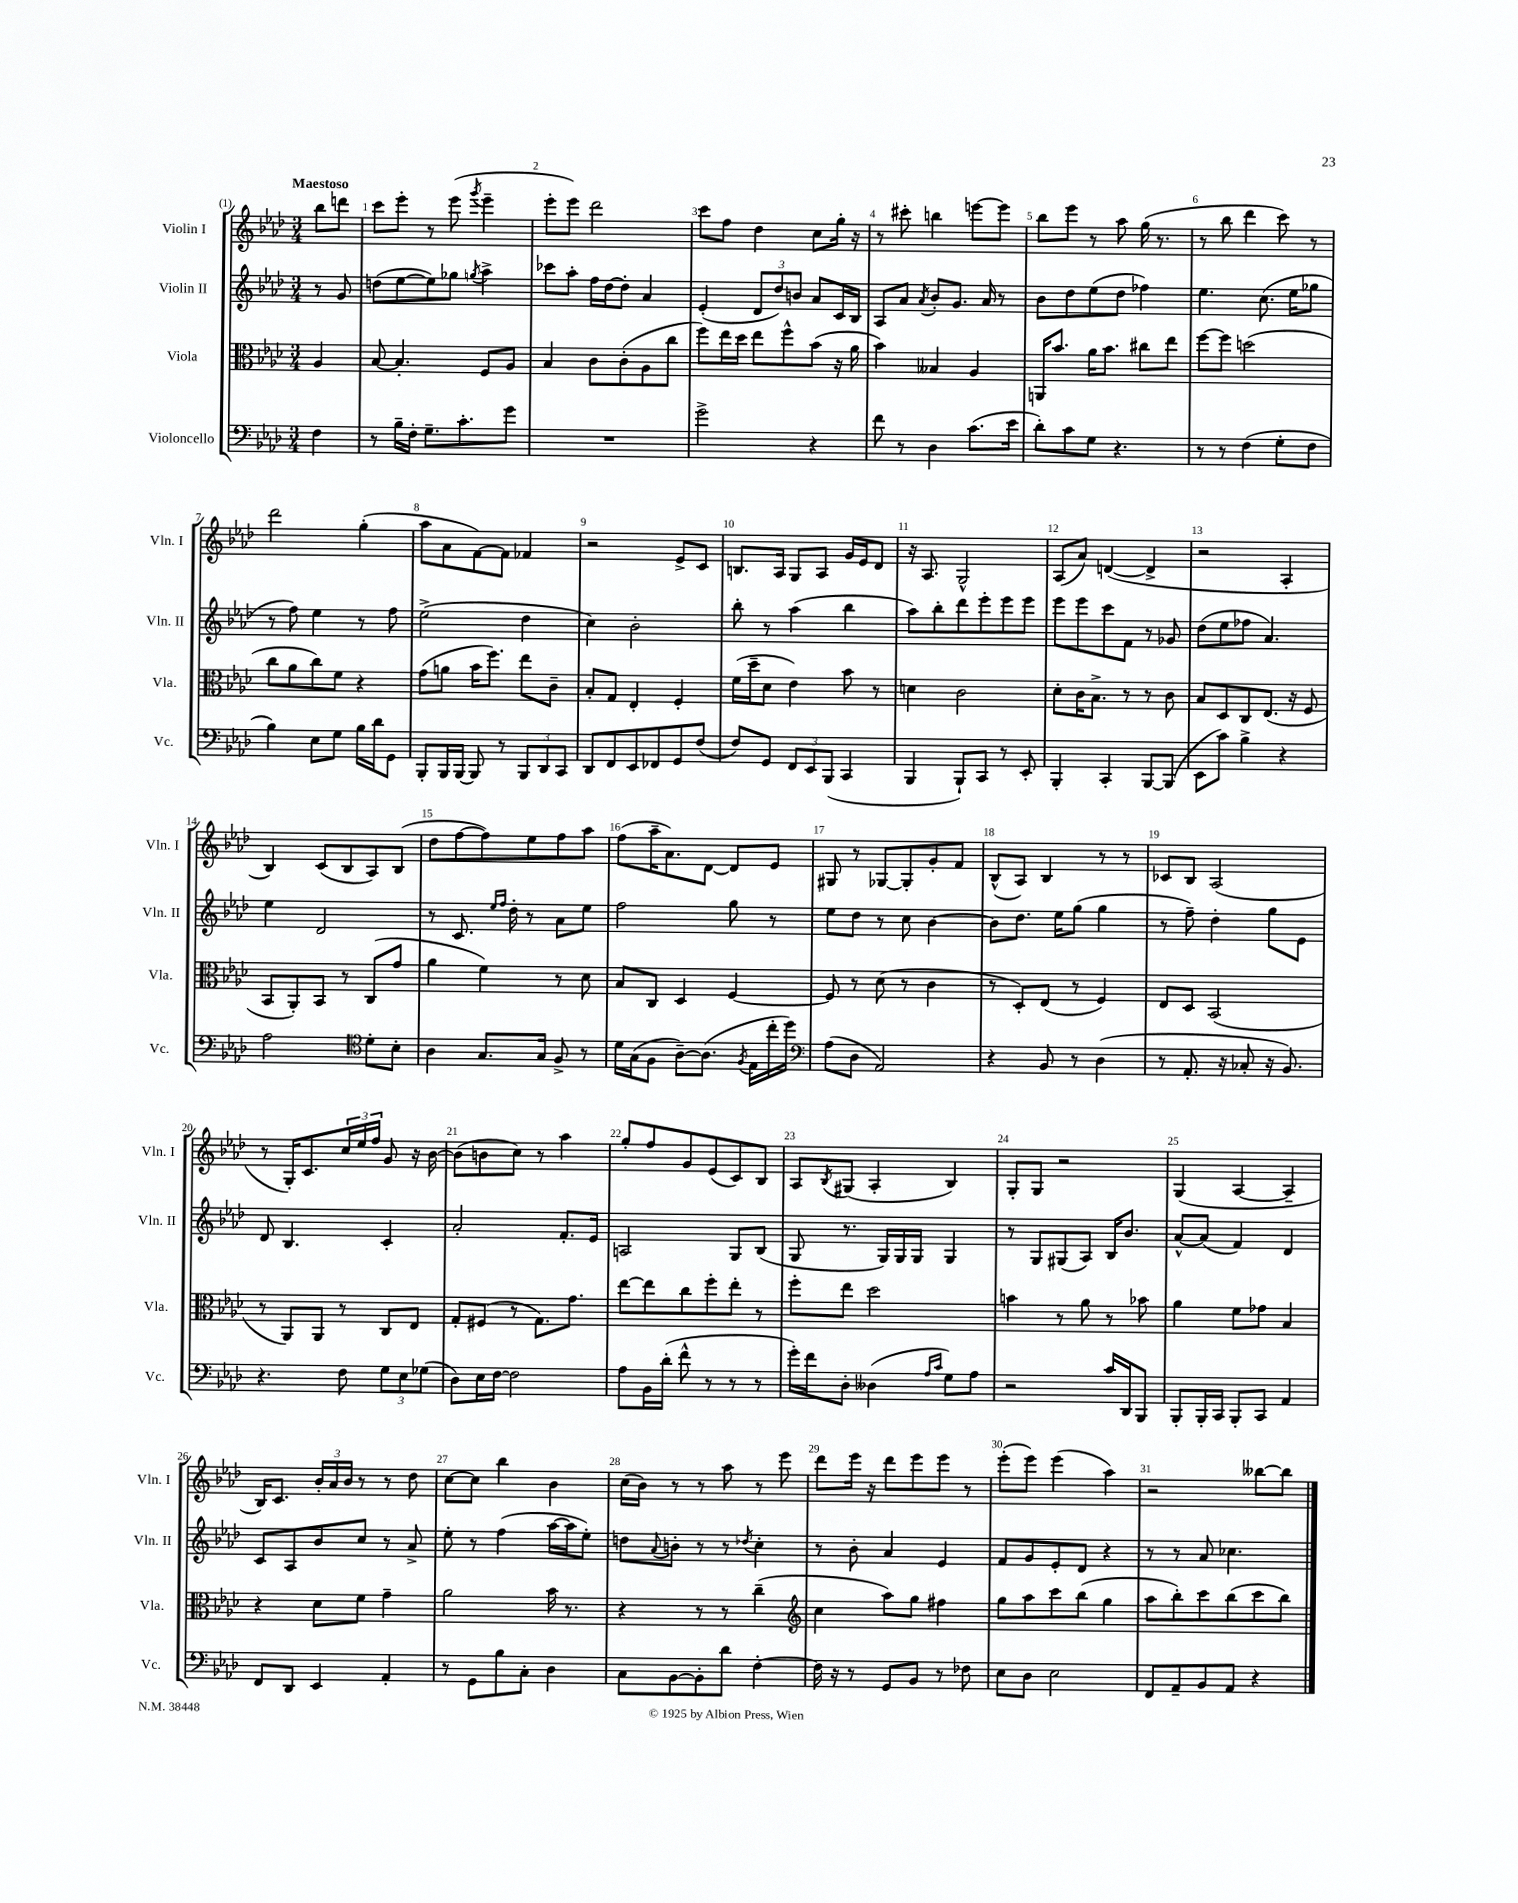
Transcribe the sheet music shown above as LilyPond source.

<<
\new StaffGroup <<
\new Staff = "s0" \with { instrumentName = "Violin I" shortInstrumentName = "Vln. I" } {
    \clef treble \key aes \major \numericTimeSignature \time 3/4 \partial 4 \tempo "Maestoso"
    bes''8 d'''8 |
    c'''8 ees'''8-. r8 ees'''8( \acciaccatura { g'''8 } ees'''4-- |
    ees'''8-. ees'''8) des'''2 |
    c'''8 f''8 des''4 c''8 g''16-. r16 |
    r8 cis'''8-. b''4 e'''8~ e'''8 |
    bes''8 ees'''8 r8 aes''8 g''16( r8. |
    r8 bes''8 des'''4 c'''8) r8 |
    des'''2 g''4-.( |
    aes''8 aes'8 f'8~) f'8 fes'4 |
    r2 ees'8-> c'8 |
    b8. aes16 g8 aes8 g'16 ees'16 des'8 |
    r16 aes8. g2-^ |
    aes8( aes'8) d'4~( d'4-> |
    r2 aes4-. |
    bes4) c'8( bes8 aes8) bes8( |
    des''8 f''8~ f''8) ees''8 f''8 aes''8 |
    f''8( aes''16-- aes'8.) des'8~ des'8 ees'8 |
    gis8 r8 ges8~ ges8-. g'8-. f'8 |
    bes8-^( aes8) bes4 r8 r8 |
    ces'8 bes8 aes2( |
    r8 g16-.) c'8. \tuplet 3/2 { c''16 ees''16 f''16 } g'8 r16 bes'16~ |
    bes'8( b'8 c''8) r8 aes''4 |
    g''8-. f''8 g'8 ees'8( c'8) bes8 |
    aes8 \acciaccatura { bes8 } gis8( aes4-. bes4) |
    g8-. g8 r2 |
    g4( aes4~ aes4-- |
    bes16) c'8. \tuplet 3/2 { bes'16-. aes'16 bes'16 } r8 r8 des''8 |
    c''8~ c''8 bes''4 bes'4 |
    c''16( bes'16) r8 r8 aes''8 r8 ees'''8 |
    des'''8 ees'''16 r16 des'''8 ees'''8 ees'''8 r8 |
    ees'''8-.( ees'''8) ees'''4( aes''4) |
    r2 beses''8~ beses''8 \bar "|." |
}
\new Staff = "s1" \with { instrumentName = "Violin II" shortInstrumentName = "Vln. II" } {
    \clef treble \key aes \major \numericTimeSignature \time 3/4 \partial 4
    r8 g'8 |
    d''8( ees''8~ ees''8) ges''8 \acciaccatura { g''8 } aes''4-> |
    ces'''8 aes''8-. f''16 des''16~ des''8-. aes'4 |
    ees'4-.( \tuplet 3/2 { des'8 des''8) b'8 } aes'8 c'16 bes16 |
    aes8 aes'8 \acciaccatura { aes'8 } bes'8-. g'8. aes'16 r8 |
    bes'8 des''8 ees''8( des''8 fes''4) |
    ees''4. c''8.( ees''16 ges''8 |
    r8 f''8) ees''4 r8 f''8 |
    ees''2->( des''4 |
    c''4) bes'2-. |
    bes''8-. r8 aes''4( bes''4 |
    aes''8) bes''8-. des'''8 ees'''8-. ees'''8 ees'''8 |
    ees'''8 ees'''8 c'''8 f'8 r8 ges'8 |
    des''8( ees''8 fes''8 aes'4.) |
    ees''4 des'2 |
    r8 c'8. \grace { ees''16 f''16 } des''16-. r8 aes'8 ees''8 |
    f''2 g''8 r8 |
    ees''8 des''8 r8 c''8 bes'4~ |
    bes'8 des''8. ees''16 g''8( g''4 |
    r8 f''8--) des''4-. g''8 ees'8 |
    des'8 bes4. c'4-. |
    aes'2-. f'8.-. ees'16 |
    a2 g8 bes8( |
    g8 r8. g16) g16 g16 g4 |
    r8 g8 gis8( aes8) bes16 bes'8. |
    aes'8~-^ aes'8( f'4) des'4 |
    c'8 aes8 bes'8 c''8 r8 aes'8-> |
    ees''8-. r8 f''4( aes''16~ aes''16 ees''8-.) |
    d''8 \appoggiatura { aes'8 } b'8-. r8 r8 \acciaccatura { des''8 } c''4-. |
    r8 bes'8-. aes'4 ees'4 |
    f'8 g'8 ees'8-. des'8 r4 |
    r8 r8 aes'8 ces''4. \bar "|." |
}
\new Staff = "s2" \with { instrumentName = "Viola" shortInstrumentName = "Vla." } {
    \clef alto \key aes \major \numericTimeSignature \time 3/4 \partial 4
    aes4 |
    bes8~ bes4.-. f8 aes8 |
    bes4 c'8 c'8-.( aes8 c''8 |
    f''8) ees''16 des''16 ees''8 f''8-^ bes'8( r16 aes'16 |
    bes'4) beses4 aes4 |
    a,16 bes'8. aes'16 bes'8. cis''8 ees''8 |
    f''8~ f''8 d''2( |
    c''8 aes'8 c''8) f'8 r4 |
    g'8( a'8 bes'16 f''8.) ees''8 c'8-- |
    bes8-. g8 ees4-. f4-. |
    f'16( des''16-- des'8 ees'4) bes'8 r8 |
    d'4 c'2 |
    des'8-. c'16 bes8.-> r8 r8 c'8 |
    bes8 des8 c8 ees8.( r16 f8 |
    bes,8 aes,8-.) bes,8 r8 c8( g'8 |
    aes'4 f'4) r8 des'8 |
    bes8 c8 des4 f4~ |
    f8 r8 des'8( r8 c'4 |
    r8 des8-.) ees8( r8 f4) |
    ees8 des8 bes,2( |
    r8 aes,8) aes,8 r8 c8 ees8 |
    g8-. fis8( r8 g8.) g'8. |
    ees''8~ ees''8 c''8 f''8-. ees''8-. r8 |
    f''8-. ees''8 des''2 |
    b'4 r8 aes'8 r8 bes'8 |
    aes'4 f'8 ges'8 bes4 |
    r4 des'8 f'8 g'4-- |
    aes'2 bes'16 r8. |
    r4 r8 r8 c''4--( |
    \clef treble c''4 aes''8) g''8 fis''4 |
    g''8 aes''8 c'''8 bes''8( g''4 |
    aes''8 bes''8-.) c'''8 bes''8( c'''8 bes''8) \bar "|." |
}
\new Staff = "s3" \with { instrumentName = "Violoncello" shortInstrumentName = "Vc." } {
    \clef bass \key aes \major \numericTimeSignature \time 3/4 \partial 4
    f4 |
    r8 bes16-- f16-. g8.-- c'8.-. g'8 |
    R2. |
    g'2-> r4 |
    f'8 r8 des4 c'8.( ees'16 |
    des'8-.) c'8 g8 r4. |
    r8 r8 f4( g8-. f8 |
    bes4) ees8 g8 bes16 des'16 g,8 |
    bes,,8-. bes,,16 bes,,16~ bes,,8 r8 \tuplet 3/2 { bes,,8 des,8 c,8 } |
    des,8 f,8 ees,8 fes,8 g,8 f8( |
    f8) g,8 \tuplet 3/2 { f,8 ees,8 bes,,8( } c,4 |
    bes,,4 bes,,8-!) c,8 r8 ees,8-. |
    bes,,4-. c,4-. bes,,8~ bes,,8( |
    ees,8 c'8) bes4-> r4 |
    aes2 \clef tenor des'8-. bes8-. |
    aes4 g8. g16 f8-> r8 |
    des'16 g16( f8 aes8~--) aes8.( \acciaccatura { f8 } ees16 c''16-. des''16) |
    \clef bass aes8( des8 aes,2) |
    r4 bes,8 r8 des4( |
    r8 aes,8.-. r16 ces8-. r16 bes,8.) |
    r4. f8 \tuplet 3/2 { g8 ees8 ges8( } |
    des8) ees16 f16~ f2 |
    aes8 bes,16 des'16-.( f'8-^ r8 r8 r8 |
    g'16-.) f'16 des8-. deses4( \grace { aes16 c'16 } g8) aes8 |
    r2 c'16 des,16 bes,,8 |
    bes,,8-. bes,,16-. c,16 bes,,8-. c,8 aes,4 |
    f,8 des,8 ees,4 aes,4-. |
    r8 g,8 bes8 c8-. des4 |
    c8 bes,8~ bes,8-. des'8 f4~-. |
    f16 r16 r8 g,8 bes,8 r8 fes8 |
    ees8 des8 ees2 |
    f,8 aes,8-- bes,8 aes,8 r4 \bar "|." |
}
>>
>>
\layout { \context { \Score \override BarNumber.break-visibility = ##(#f #t #t) barNumberVisibility = #all-bar-numbers-visible } }
